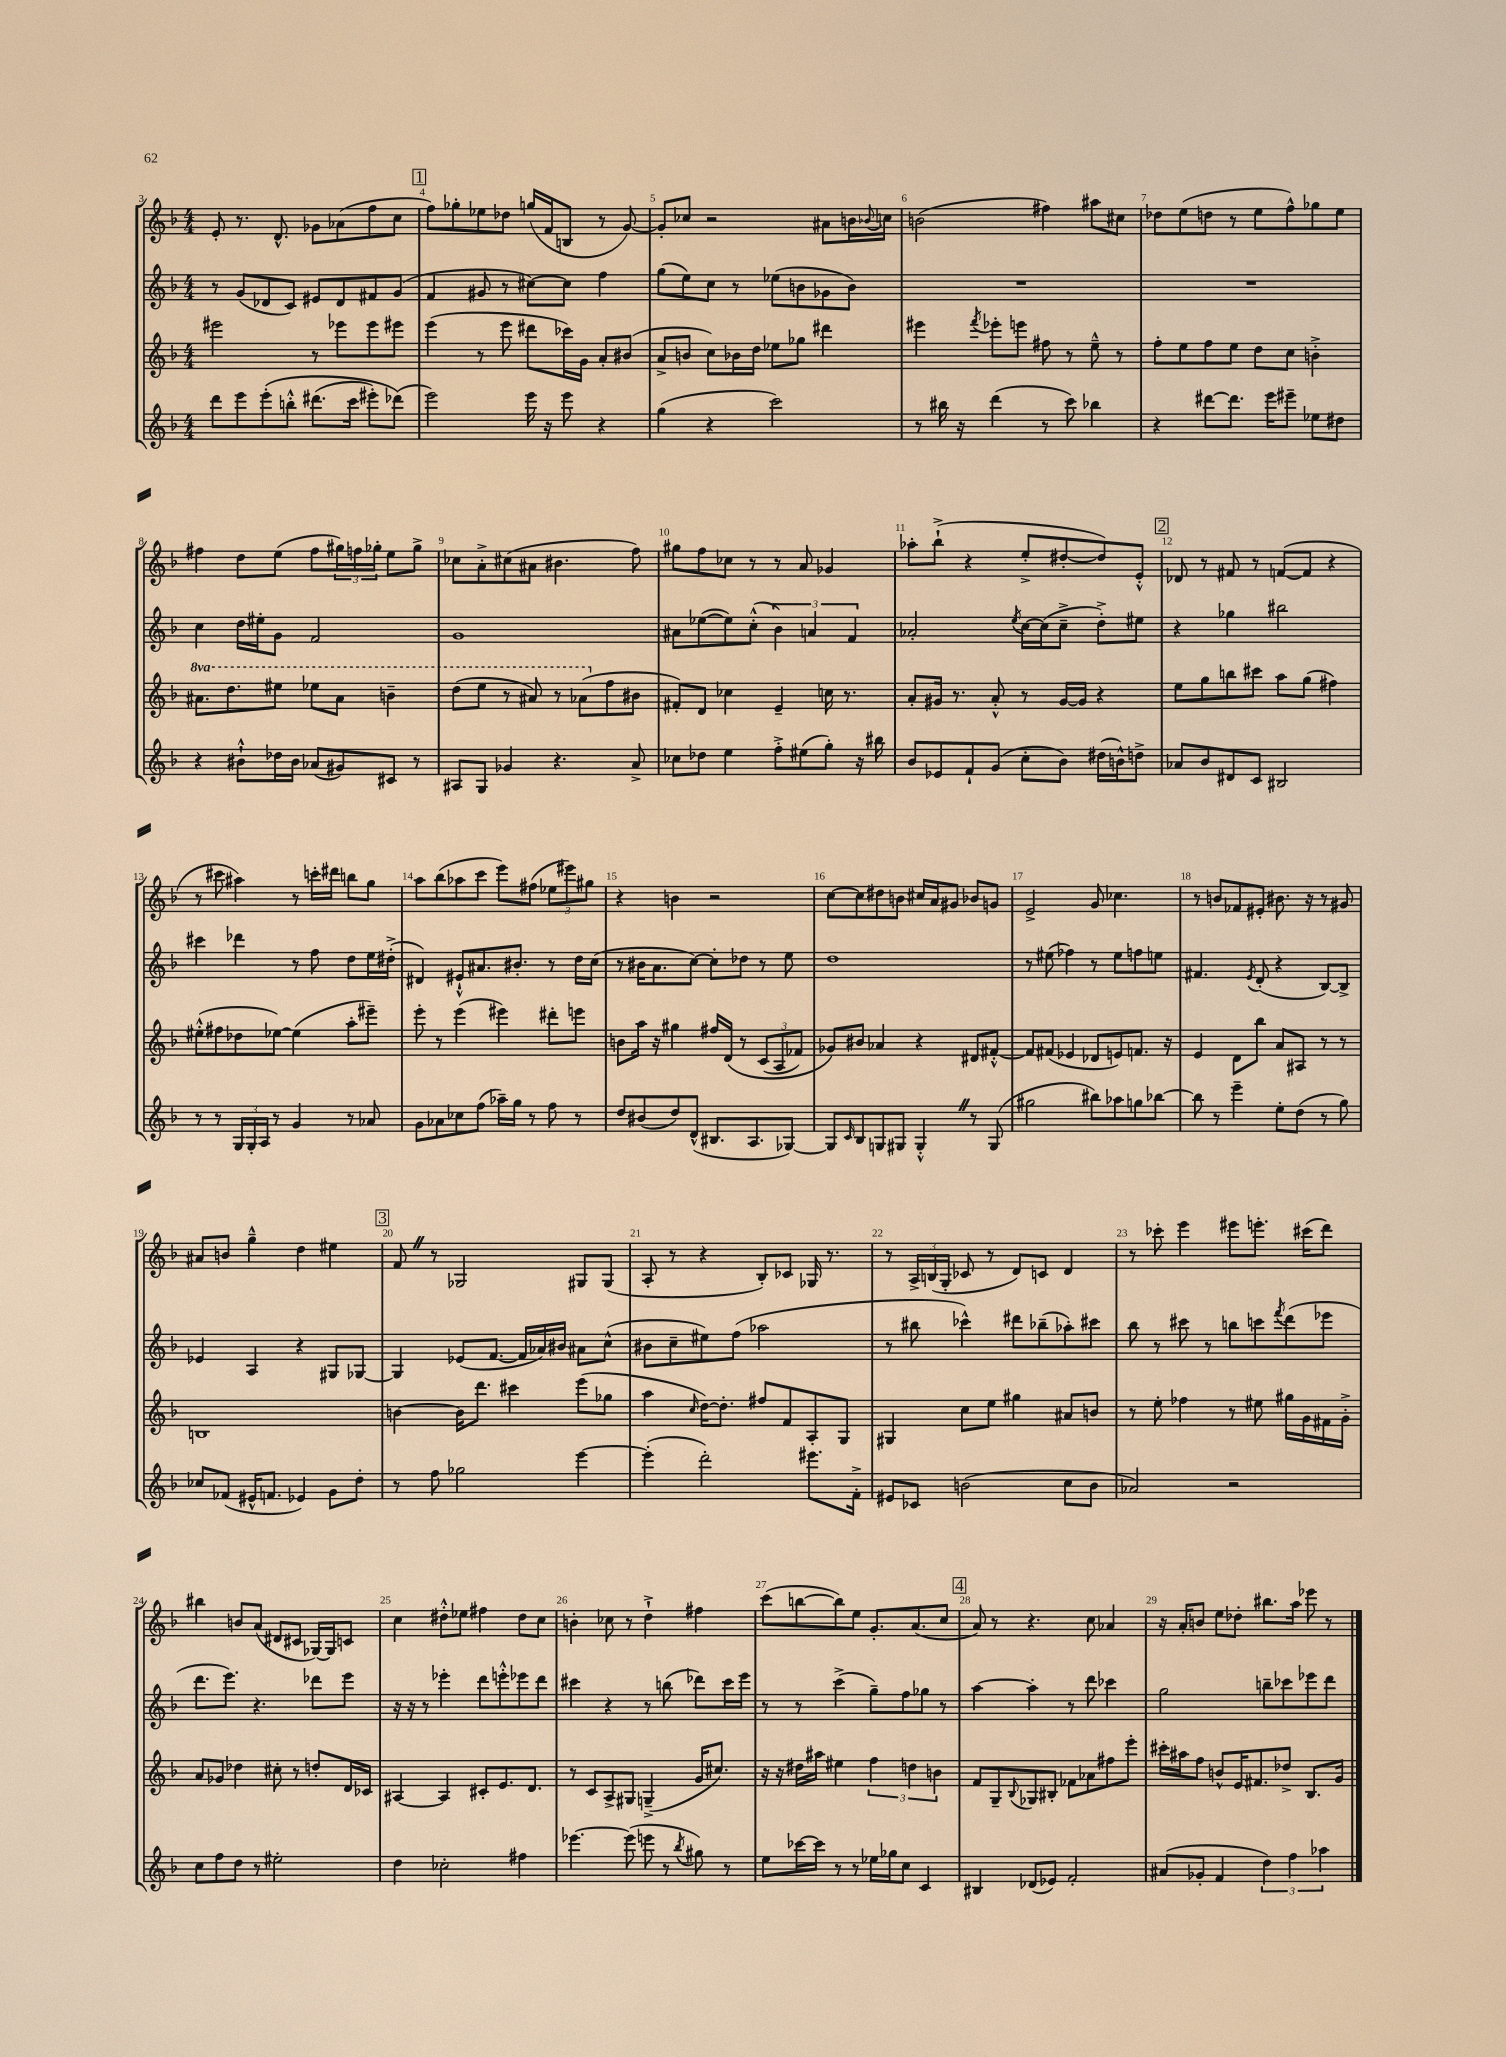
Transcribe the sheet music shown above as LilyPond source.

<<
\new StaffGroup <<
\new Staff = "s0" {
    \clef treble \key f \major \numericTimeSignature \time 4/4
    e'8-. r8. d'8.-^ ges'8 aes'8( f''8 c''8 |
    \mark \markup { \box "1" } f''8) ges''8-. ees''8 des''8 g''16( f'16 b8 r8 g'8~) |
    g'8-. ces''8 r2 ais'8 b'16 \appoggiatura { bes'8 } c''16 |
    b'2( fis''4) ais''8 cis''8 |
    des''8 e''8( d''8 r8 e''8 f''8-^) ges''8 e''8 |
    fis''4 d''8 e''8( fis''8 \tuplet 3/2 { gis''16) f''16 ges''16-. } e''8 ges''8-> |
    ces''8 a'8-.-> cis''8( ais'8 bis'4. f''8) |
    gis''8 f''8 ces''8 r8 r8 a'8 ges'4 |
    aes''8-. bes''8-!->( r4 e''8-.-> dis''8~-. dis''8) e'8-.-^ |
    \mark \markup { \box "2" } des'8 r8 fis'8 r8 f'8~( f'8 r4 |
    r8 cis'''8 ais''4) r8 c'''16-. dis'''16 b''8 g''8 |
    a''8 bes''8( aes''8 c'''8 e'''8) fis''8( \tuplet 3/2 { ees''8 eis'''8) gis''8 } |
    r4 b'4 r2 |
    c''8~ c''8 dis''8 b'8 cis''16 a'16 gis'8 bes'8 g'8 |
    e'2-> g'8 ces''4. |
    r8 b'8 fes'8 eis'8-. bis'8. r16 r8 gis'8 |
    ais'8 b'8 g''4---^ d''4 eis''4 |
    \mark \markup { \box "3" } f'8 \once \override BreathingSign.text = \markup { \musicglyph "scripts.caesura.straight" } \breathe r8 ges2 gis8 gis8( |
    a8-. r8 r4 bes8-.) ces'8 ges16 r8. |
    r8 \tuplet 3/2 { a16-> b16( g16-. } ces'8 r8 d'8) c'8 d'4 |
    r8 ces'''8-. e'''4 eis'''8 e'''8.-. cis'''16( d'''8) |
    bis''4 b'8 a'8( dis'8 cis'8 ges16~) ges16 c'8 |
    c''4 dis''8-.-^ ees''8 fis''4 dis''8 c''8 |
    b'4-. ces''8 r8 d''4-!-> fis''4 |
    c'''8( b''8~ b''8) e''8 g'8.-. a'8.( c''8 |
    \mark \markup { \box "4" } a'8) r8 r4. c''8 aes'4 |
    r16 a'16-. b'8 e''8 des''8-. bis''8. a''16 ees'''8 r8 \bar "|." |
}
\new Staff = "s1" {
    \clef treble \key f \major \numericTimeSignature \time 4/4
    r8 g'8( des'8 c'8) eis'8 des'8 fis'8 g'8( |
    \mark \markup { \box "1" } f'4 gis'8 r8 cis''8~) cis''8 f''4 |
    g''8( e''8) c''8 r8 ees''8( b'8 ges'8 b'8) |
    R1 |
    R1 |
    c''4 d''16 eis''16-. g'8 f'2 |
    g'1 |
    ais'8 ees''8~( ees''8) c''8-.-^( \tuplet 3/2 { bes'4) a'4 f'4 } |
    aes'2-. \acciaccatura { e''8 } c''16~ c''16( c''8---> d''8-.->) eis''8 |
    \mark \markup { \box "2" } r4 ges''4 bis''2 |
    cis'''4 des'''4 r8 f''8 d''8 e''16 dis''16-.->( |
    dis'4) eis'8-!-^ ais'8. bis'8.-. r8 d''16 c''16( |
    r8 bis'16 a'8. c''8~) c''8-. des''8 r8 e''8 |
    d''1 |
    r8 eis''8( fes''4) r8 eis''8 f''8 e''8 |
    fis'4. \acciaccatura { e'8 } d'8-.( r4 bes8~) bes8-> |
    ees'4 a4 r4 gis8 ges8~ |
    \mark \markup { \box "3" } ges4 ees'8( f'8.~ f'16 aes'16) bis'16 ais'8 c''8-^( |
    bis'8 c''8-- eis''8) f''8( aes''2 |
    r8 bis''8 ces'''4-^) dis'''8 bes''8--( aes''8-.) cis'''8 |
    bes''8 r8 cis'''8 r8 b''8 c'''8 \acciaccatura { f'''8 } d'''8( ees'''8 |
    d'''8. e'''8.) r4. des'''8 e'''8 |
    r16 r16 r8 ees'''4-. d'''8 e'''8-.-^ ees'''8 d'''8 |
    cis'''4 r4 r8 b''8( des'''8) cis'''16 e'''16 |
    r8 r8 c'''4->( g''8--) f''8 ges''8 r8 |
    \mark \markup { \box "4" } a''4~ a''4-. r8 d'''8 ces'''4 |
    g''2 b''8-- ces'''8 ees'''8 d'''8 \bar "|." |
}
\new Staff = "s2" {
    \clef treble \key f \major \numericTimeSignature \time 4/4 \set Staff.ottavationMarkups = #ottavation-simple-ordinals
    eis'''2 r8 ees'''8 ees'''8 eis'''8 |
    \mark \markup { \box "1" } e'''4( r8 e'''8 dis'''8 ces'''16) g'16 a'8-. bis'8( |
    a'8-> b'8 c''8) bes'16 d''16 ees''8 ges''8 dis'''4 |
    eis'''4 \acciaccatura { f'''8 } ees'''8-. e'''8 fis''8 r8 e''8---^ r8 |
    f''8-. e''8 f''8 e''8 d''8 c''8 b'4-.-> |
    \ottava #1 ais''8. d'''8. eis'''8 ees'''8 ais''8 b''4-- |
    d'''8( e'''8 r8 ais''8) r8 aes''8( \ottava #0 f''8 bis'8 |
    fis'8-.) d'8 ces''4 e'4-- c''16 r8. |
    a'8-. gis'16 r8. a'8-.-^ r8 gis'16~ gis'16 r4 |
    \mark \markup { \box "2" } e''8 g''8 b''8 cis'''8 a''8 g''8( fis''4) |
    eis''8-.-^( fis''8 des''8 ees''8~) ees''4( a''8-. eis'''8--) |
    e'''8-. r8 e'''4( eis'''4) dis'''8-. e'''8 |
    b'8 a''16 r16 gis''4 fis''16 d'16\( r8 \tuplet 3/2 { c'8( a8 fes'8) } |
    ges'8\) bis'8 aes'4 r4 dis'8 fis'8~-.-^ |
    fis'8 fis'8( ees'4 des'8 e'8) f'8. r16 |
    e'4 d'8 bes''8 a'8 ais8 r8 r8 |
    b1 |
    \mark \markup { \box "3" } b'4~ b'16 d'''8. cis'''4 e'''8( ges''8 |
    a''4 \grace { c''16 } d''16~) d''8.-. fis''8 f'8 a8-. g8 |
    gis4 c''8 e''8 gis''4 ais'8 b'8 |
    r8 e''8-. fes''4 r8 eis''8 gis''16 g'16 fis'16 g'16-.-> |
    a'8 ges'8 des''4 cis''8-. r8 d''8-. d'16 ces'16 |
    ais4~ ais4 cis'8-. e'8. d'8. |
    r8 c'8 a8-> gis8 g4--->( g'16 cis''8.) |
    r16 r16 dis''16 ais''16 eis''4 \tuplet 3/2 { f''4 d''4 b'4 } |
    \mark \markup { \box "4" } f'8 g8-- \appoggiatura { bes8 } ges8 bis8-. fes'8 aes'8 fis''8 e'''8-. |
    cis'''16-. ais''16 f''8 b'8-^ e'16 fis'8. des''8-> bes8. g'16 \bar "|." |
}
\new Staff = "s3" {
    \clef treble \key f \major \numericTimeSignature \time 4/4
    d'''8 e'''8 e'''8-.\( b''8-.-^ dis'''8.( c'''16 eis'''8-.) des'''8(\) |
    \mark \markup { \box "1" } e'''2) e'''16 r16 e'''8 r4 |
    g''4( r4 c'''2) |
    r8 bis''16 r16 d'''4( r8 c'''8) bes''4 |
    r4 dis'''8~ dis'''8. e'''16 eis'''8-- ees''8 dis''8 |
    r4 bis'8-!-^ des''16 bis'16 aes'8( gis'8) cis'8 r8 |
    ais8 g8 ges'4 r4. a'8-> |
    ces''8 des''8 e''4 f''8-.-> eis''8( g''8-.) r16 bis''16 |
    bes'8 ees'8 f'8-! g'8( c''8-. bes'8) dis''16( b'16-^) d''8-> |
    \mark \markup { \box "2" } aes'8 bes'8 dis'8 c'8 bis2 |
    r8 r8 \tuplet 3/2 { g16 g16-. a16 } r8 g'4 r8 aes'8 |
    g'8 aes'8 ces''8 f''8( aes''16--) g''16 r8 f''8 r8 |
    d''8 bis'8( d''8) d'8-^( bis8. a8. ges8~) |
    ges8 \grace { c'16 } bes8 g8 gis8 gis4-.-^ \once \override BreathingSign.text = \markup { \musicglyph "scripts.caesura.straight" } \breathe r8 gis8( |
    gis''2 bis''8) aes''8 g''8 bes''8~ |
    bes''8 r8 e'''4-- e''8-. d''8( r8 g''8) |
    ces''8 fes'8( eis'16-^ f'8. ees'4) g'8 d''8-. |
    \mark \markup { \box "3" } r8 f''8 ges''2 e'''4~ |
    e'''4-.( d'''2-.) eis'''8. f'16-.-> |
    eis'8 ces'8 b'2( c''8 b'8 |
    aes'2) r2 |
    c''8 f''8 d''8 r8 eis''2-. |
    d''4 ces''2-. fis''4 |
    ees'''4.~ ees'''8( e'''8 r8 \acciaccatura { bes''8 } gis''8) r8 |
    e''8 ces'''16~ ces'''16 r8 r8 ees''16 ges''16 c''8 c'4 |
    \mark \markup { \box "4" } bis4 des'8( ees'8) f'2-. |
    ais'8( ges'8-. f'4 \tuplet 3/2 { d''4) f''4 aes''4 } \bar "|." |
}
>>
>>
\layout { \context { \Score currentBarNumber = #3 \override BarNumber.break-visibility = ##(#f #t #t) barNumberVisibility = #all-bar-numbers-visible } }
